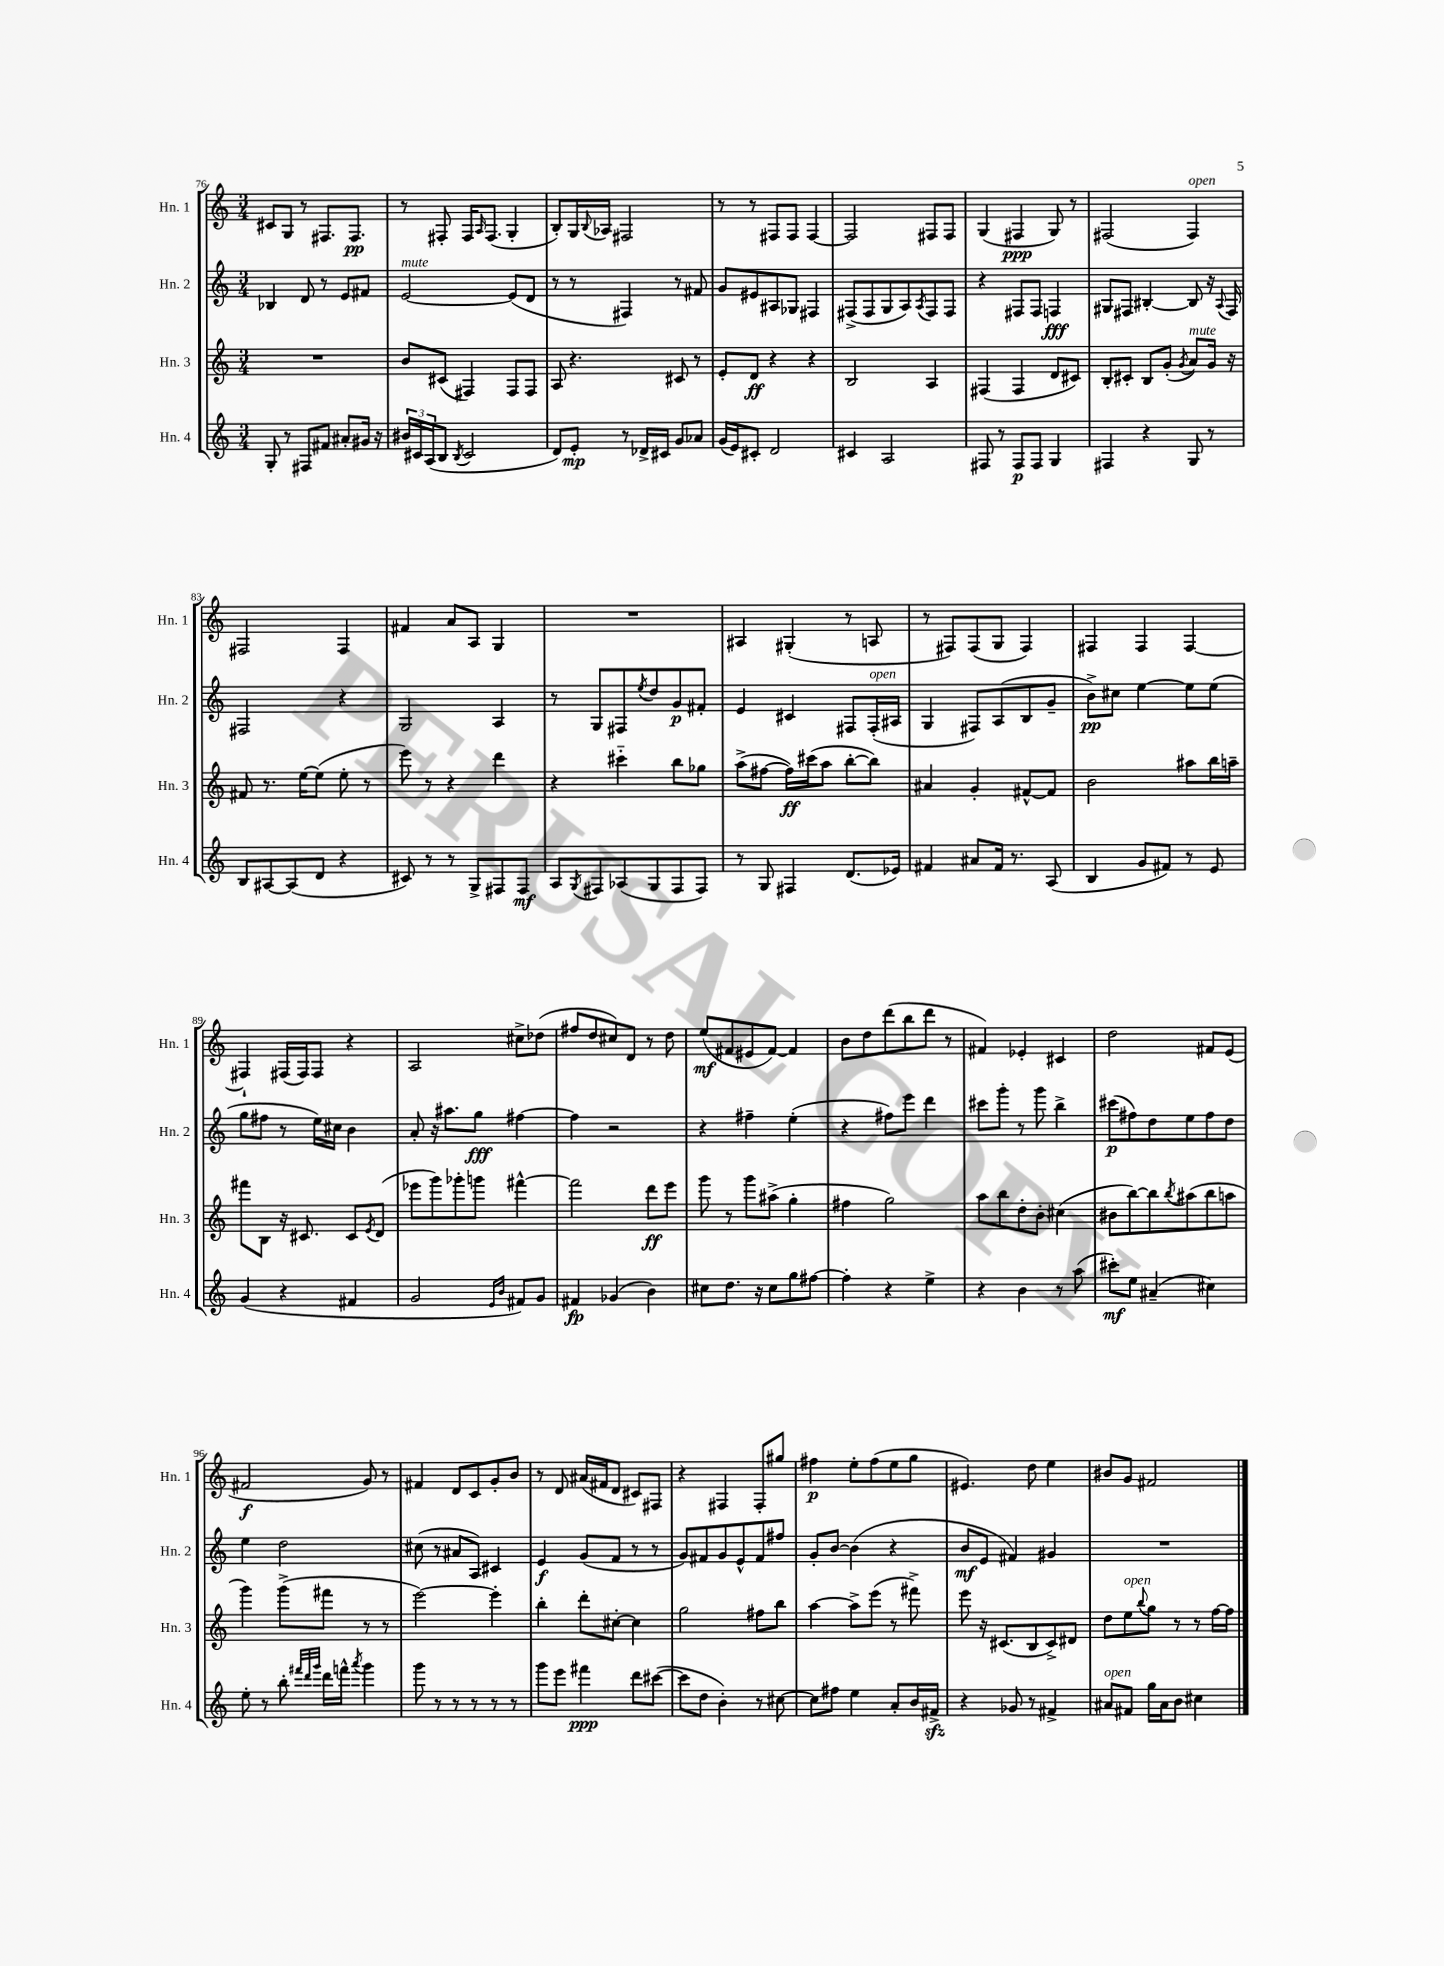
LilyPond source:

<<
\new StaffGroup <<
\new Staff = "s0" \with { instrumentName = "Hn. 1" shortInstrumentName = "Hn. 1" } {
    \clef treble \key c \major \numericTimeSignature \time 3/4
    cis'8 g8 r8 fis8. fis8.\pp |
    r8 fis8-. fis16 \grace { a16 } fis8.( g4-. |
    b8-.) g16 \appoggiatura { b8 } aes16 fis2 |
    r8 r8 fis8 fis8 fis4~ |
    fis2 fis8 fis8 |
    g4( fis4\ppp g8) r8 |
    fis2( fis4^\markup { \italic "open" }) |
    fis2 fis4 |
    fis'4 a'8 a8 g4 |
    R2. |
    ais4 gis4-.( r8 a8 |
    r8 fis8) fis8( g8 fis4) |
    fis4 fis4 fis4~ |
    fis4-! fis16( fis16) fis8 r4 |
    a2 cis''8-> des''8( |
    fis''8 d''8 cis''8) d'8 r8 d''8 |
    e''8\mf( fis'8 eis'8 fis'8~) fis'4 |
    b'8 d''8 d'''8( b''8 d'''8 r8 |
    fis'4) ees'4-. cis'4 |
    d''2 fis'8 e'8( |
    fis'2\f g'8) r8 |
    fis'4 d'8 c'8 g'8-. b'8 |
    r8 d'8 ais'16( fis'16 d'8 cis'8) fis8 |
    r4 fis4 fis8-. gis''8 |
    fis''4\p e''8-. fis''8( e''8 g''8 |
    eis'4.) d''8 e''4 |
    bis'8 g'8 fis'2 \bar "|." |
}
\new Staff = "s1" \with { instrumentName = "Hn. 2" shortInstrumentName = "Hn. 2" } {
    \clef treble \key c \major \numericTimeSignature \time 3/4
    bes4 d'8 r8 e'8 fis'8 |
    e'2~^\markup { \italic "mute" } e'8( d'8 |
    r8 r8 fis4) r8 fis'8 |
    g'8 eis'8 ais8 ges8 fis4 |
    fis8->( fis8 g8 a8) \acciaccatura { a8 } fis8 fis8 |
    r4 fis8 fis8 f4\fff |
    gis8 fis8 bis4~-. bis8 r16 \appoggiatura { a8 } fis16 |
    fis2 r4 |
    g2 a4 |
    r8 g8 fis8 \acciaccatura { e''8 } d''8 g'8\p fis'8-. |
    e'4 cis'4 fis8 fis16-.^\markup { \italic "open" }( ais16 |
    g4 fis8) a8( b8 g'8-- |
    b'8->\pp) cis''8 e''4~ e''8 e''8( |
    g''8 fis''8 r8 e''16) cis''16 b'4 |
    a'8-. r16 ais''8. g''8\fff fis''4~ |
    fis''4 r2 |
    r4 fis''4-- e''4-.( |
    r4 fis''8) e'''8 d'''4 |
    cis'''8 g'''8-. r8 g'''8 b''4-> |
    cis'''8\p( fis''8) d''8 e''8 fis''8 d''8 |
    e''4 d''2 |
    cis''8( r8 ais'8 a8) cis'4 |
    e'4\f g'8( f'8 r8 r8 |
    g'8) fis'8 g'8 e'8-^ fis'8 fis''8 |
    g'8-. b'8~ b'4( r4 |
    b'8\mf e'8 fis'4) gis'4 |
    R2. \bar "|." |
}
\new Staff = "s2" \with { instrumentName = "Hn. 3" shortInstrumentName = "Hn. 3" } {
    \clef treble \key c \major \numericTimeSignature \time 3/4
    R2. |
    b'8 cis'8( fis4) fis8 fis8 |
    a8 r4. cis'8 r8 |
    e'8-. d'8\ff r4 r4 |
    b2 a4 |
    fis4( fis4 d'8 cis'8) |
    b8-. cis'8-. b8 g'8-.( \acciaccatura { g'8 } a'8^\markup { \italic "mute" }) g'16 r16 |
    fis'8 r8. e''16~ e''8( e''8-. r8 |
    e'''8) r8 r4 d'''4 |
    r4 cis'''4-_ b''8 ges''8 |
    a''8->( fis''8~ fis''16\ff) cis'''16( a''8 b''8~-. b''8) |
    ais'4 g'4-. fis'8~-^ fis'8 |
    b'2 ais''8 b''16 a''16-- |
    fis'''8 b8 r16 cis'8. cis'8 \acciaccatura { e'8 } d'8( |
    ees'''8 g'''8) ges'''8-. g'''8 fis'''4~-^ |
    fis'''2 d'''8\ff e'''8 |
    g'''8 r8 g'''8 ais''8->( g''4-. |
    fis''4 g''2) |
    a''8 b''8 d''8-. b'8-. cis''4( |
    bis'8 b''8~) b''8 \acciaccatura { b''8 } ais''8( b''8 a''8 |
    g'''4) g'''8->( fis'''8 r8 r8 |
    e'''2~) e'''4-. |
    b''4-. d'''8-. cis''8~-. cis''4 |
    g''2 fis''8 b''8 |
    a''4~ a''8-> e'''8( r8 fis'''8->) |
    e'''8 r16 cis'8.( b8 cis'8->) dis'8 |
    d''8 e''8^\markup { \italic "open" } \appoggiatura { b''8 } g''8 r8 r8 f''16~ f''16 \bar "|." |
}
\new Staff = "s3" \with { instrumentName = "Hn. 4" shortInstrumentName = "Hn. 4" } {
    \clef treble \key c \major \numericTimeSignature \time 3/4
    g8-. r8 fis8 fis'8 ais'8-. gis'16 r16 |
    \tuplet 3/2 { bis'16 cis'16 a16( } b8 \acciaccatura { b8 } cis'2 |
    d'8) e'8-.\mp r8 des'16-> cis'16 g'8 aes'8 |
    g'16( e'16) cis'8-. d'2 |
    cis'4 a2 |
    fis8 r8 fis8\p fis8 g4 |
    fis4 r4 g8 r8 |
    b8 ais8~ ais8( d'8 r4 |
    cis'8) r8 r8 g8-> fis8 fis8\mf |
    a8 \acciaccatura { g8 } fis8 aes8( g8 fis8 fis8) |
    r8 g8 fis4 d'8.( ees'16) |
    fis'4 ais'8 fis'16 r8. a8( |
    b4 g'8 fis'8) r8 e'8 |
    g'4( r4 fis'4 |
    g'2 \grace { e'16 b'16 } fis'8) g'8 |
    fis'4\fp ges'4( b'4) |
    cis''8 d''8. r16 cis''8 g''8 fis''8~ |
    fis''4-. r4 e''4-> |
    r4 b'4 r8 a''8( |
    cis'''8-.\mf) e''8 ais'4--( cis''4) |
    e''8-. r8 b''8-. \grace { fis'''32 d'''32 g'''32 } d'''16 f'''16-^ \acciaccatura { a'''8 } g'''4 |
    g'''8 r8 r8 r8 r8 r8 |
    g'''8 e'''8 fis'''4\ppp d'''8 cis'''8~( |
    cis'''8 d''8 b'4-.) r8 cis''8~ |
    cis''8 fis''8 e''4 a'8-. b'16 fis'16->\sfz |
    r4 ges'8 r8 fis'4-> |
    ais'8^\markup { \italic "open" } fis'8 g''16 ais'16 b'8 cis''4 \bar "|." |
}
>>
>>
\layout { \context { \Score currentBarNumber = #76 } }
